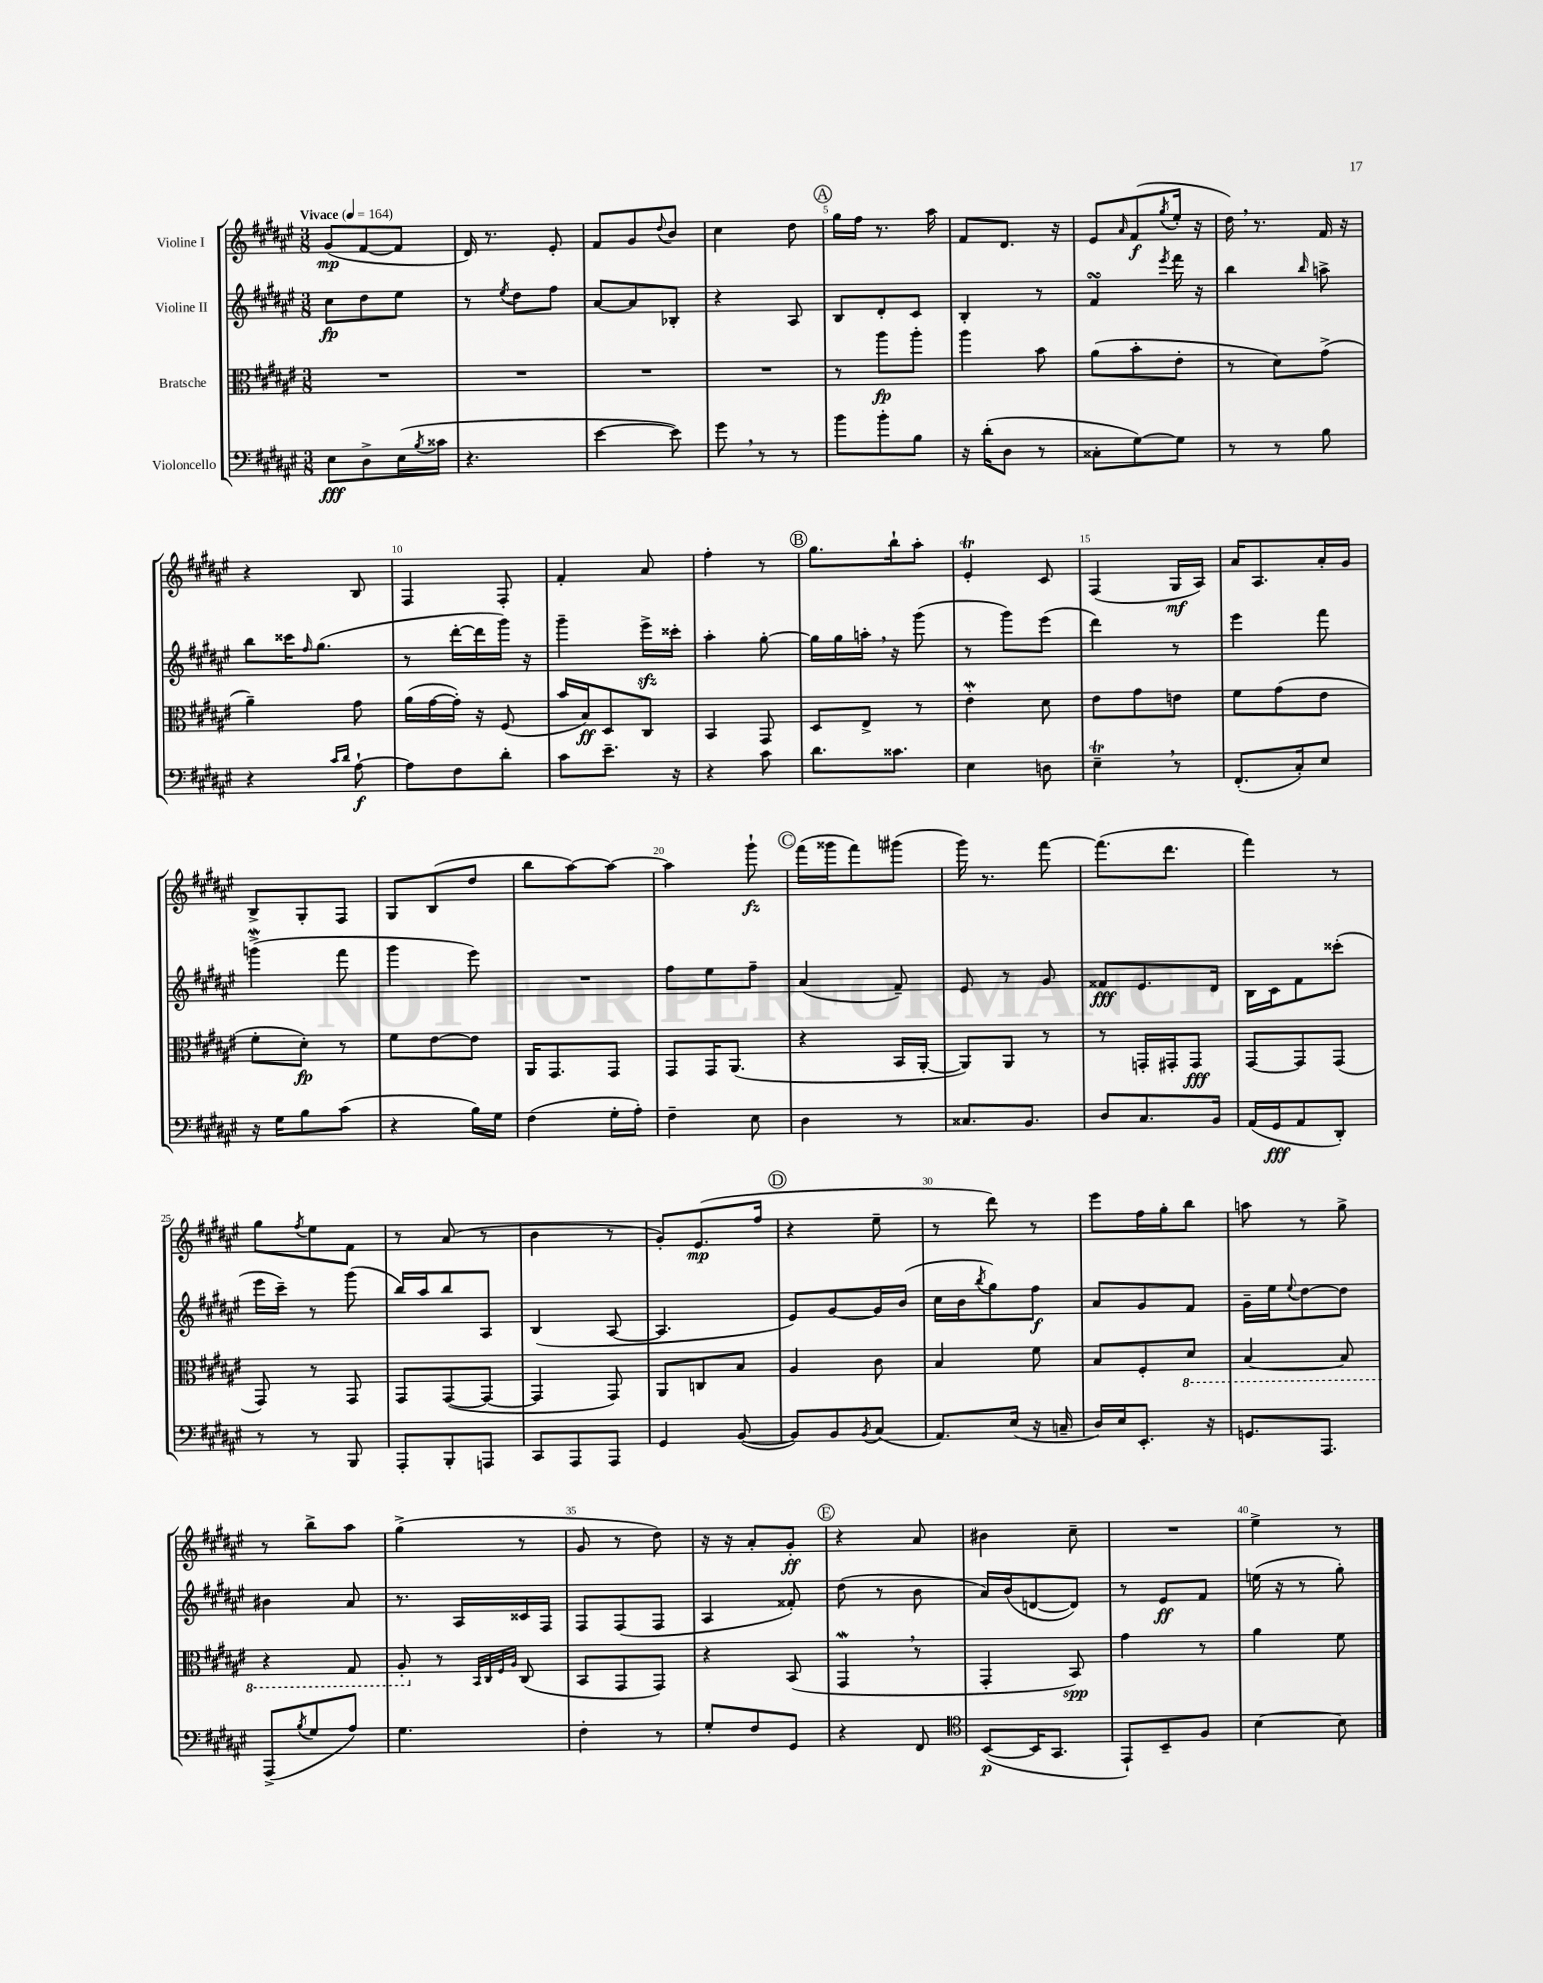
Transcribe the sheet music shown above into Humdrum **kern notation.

**kern	**dynam	**kern	**dynam	**kern	**dynam	**kern	**dynam
*part4	*part4	*part3	*part3	*part2	*part2	*part1	*part1
*staff4	*staff4	*staff3	*staff3	*staff2	*staff2	*staff1	*staff1
*I"Violoncello	*	*I"Bratsche	*	*I"Violine II	*	*I"Violine I	*
*clefF4	*	*clefC3	*	*clefG2	*	*clefG2	*
*k[f#c#g#d#a#e#]	*	*k[f#c#g#d#a#e#]	*	*k[f#c#g#d#a#e#]	*	*k[f#c#g#d#a#e#]	*
*M3/8	*	*M3/8	*	*M3/8	*	*M3/8	*
*MM164	*	*MM164	*	*MM164	*	*MM164	*
=1	=1	=1	=1	=1	=1	=1	=1
!	!	!	!	!	!	!LO:TX:a:B:t=Vivace	!
8E#\L	fff	4.r	.	8cc#\L	fp	(8g#/L	mp
8D#^\	.	.	.	8dd#\	.	[8f#/	.
(16E#\L	.	.	.	8ee#\J	.	8f#/J]	.
8qB/	.	.	.	.	.	.	.
16c##X\JJ	.	.	.	.	.	.	.
=2	=2	=2	=2	=2	=2	=2	=2
4.r	.	4.r	.	8r	.	16d#/)	.
.	.	.	.	.	.	8.r	.
.	.	.	.	8qee#/	.	.	.
.	.	.	.	8dd#\L	.	.	.
.	.	.	.	8ff#\J	.	8e#'/	.
=3	=3	=3	=3	=3	=3	=3	=3
[4e#\	.	4.r	.	[8a#/L	.	8f#/L	.
.	.	.	.	8a#/]	.	8g#/	.
.	.	.	.	.	.	8qqdd#/	.
8e#\])	.	.	.	8B-X'/J	.	8b/J	.
=4	=4	=4	=4	=4	=4	=4	=4
8g#,\	.	4.r	.	4r	.	4cc#\	.
8r	.	.	.	.	.	.	.
8r	.	.	.	8A#/	.	8dd#\	.
!!LO:REH:place=s1:t=A
=5	=5	=5	=5	=5	=5	=5	=5
8b\L	.	8r	.	8B/L	.	16gg#\LL	.
.	.	.	.	.	.	16ff#\JJ	.
8b'\	.	8aa#\L	fp	8d#'/	.	8.r	.
8B\J	.	8aa#'\J	.	8c#/J	.	.	.
.	.	.	.	.	.	16aa#\	.
=6	=6	=6	=6	=6	=6	=6	=6
16r	.	4aa#\	.	4B'/	.	8f#/L	.
(16d#'\KL	.	.	.	.	.	.	.
8D#\J	.	.	.	.	.	8.d#/J	.
8r	.	8b\	.	8r	.	.	.
.	.	.	.	.	.	16r	.
=7	=7	=7	=7	=7	=7	=7	=7
8C##X'\L	.	(8a#\L	.	4f#sSSs/	.	8e#/L	.
.	.	.	.	.	.	16qqa#/	.
[8G#\)	.	8b'\	.	.	.	(8f#/	f
.	.	.	.	8qeee#/	.	8qgg#/	.
8G#\J]	.	8e#'\J	.	16fff#\	.	16ee#'/Jk	.
.	.	.	.	16r	.	16r	.
=8	=8	=8	=8	=8	=8	=8	=8
8r	.	8r	.	4bb\	.	16dd#,\)	.
.	.	.	.	.	.	8.r	.
8r	.	8d#\L)	.	.	.	.	.
.	.	.	.	16qqbb/	.	.	.
8B\	.	(8g#^\J	.	8aan^\	.	16f#/	.
.	.	.	.	.	.	16r	.
!!LO:LB:g=z
=9	=9	=9	=9	=9	=9	=9	=9
4r	.	4a#~\)	.	8bb\L	.	4r	.
.	.	.	.	16ccc##X\K	.	.	.
.	.	.	.	16qqff#/	.	.	.
.	.	.	.	(8.gg#\J	.	.	.
16qqc#/LL	.	.	.	.	.	.	.
16qqd#/JJ	.	.	.	.	.	.	.
[8A#`\	f	8g#\	.	.	.	8B/	.
=10	=10	=10	=10	=10	=10	=10	=10
8A#\L]	.	(16a#\LL	.	8r	.	4F#/	.
.	.	[16g#\	.	.	.	.	.
8F#\	.	16g#'\JJ])	.	[16ddd#'\LL	.	.	.
.	.	16r	.	16ddd#\]	.	.	.
8d#'\J	.	(8F#/	.	16ggg#\JJ)	.	8F#'/	.
.	.	.	.	16r	.	.	.
=11	=11	=11	=11	=11	=11	=11	=11
8c#\L	.	16b/LL	.	4ggg#~\	.	4f#'/	.
.	.	16B/J)	ff	.	.	.	.
8.e#~\J	.	8D#/	.	.	.	.	.
.	.	8C#/J	.	16eee#zz^\LL	.	8a#/	.
16r	.	.	.	16ccc##X'\JJ	.	.	.
=12	=12	=12	=12	=12	=12	=12	=12
4r	.	4BB/	.	4aa#'\	.	4ff#'\	.
8c#\	.	8GG#/	.	[8gg#'\	.	8r	.
!!LO:REH:place=s1:t=B
=13	=13	=13	=13	=13	=13	=13	=13
8.d#\L	.	8D#/L	.	16gg#\LL]	.	8.gg#\L	.
.	.	.	.	16gg#\	.	.	.
.	.	8E#^/J	.	16aan',\JJ	.	.	.
8.c##X\J	.	.	.	16r	.	16bb`\k	.
.	.	8r	.	(8ggg#\	.	8aa#'\J	.
=14	=14	=14	=14	=14	=14	=14	=14
4E#\	.	4e#W'\	.	8r	.	4e#t'/	.
.	.	.	.	8ggg#\L)	.	.	.
8Dn\	.	8d#\	.	(8eee#\J	.	8c#/	.
=15	=15	=15	=15	=15	=15	=15	=15
4E#t~,\	.	8e#\L	.	4ddd#\)	.	(4F#/	.
.	.	8g#\	.	.	.	.	.
8r	.	8en\J	.	8r	.	16G#/LL	mf
.	.	.	.	.	.	16A#/JJ)	.
=16	=16	=16	=16	=16	=16	=16	=16
(8.FF#'/L	.	8f#\L	.	4eee#\	.	16a#/KL	.
.	.	.	.	.	.	8.A#/	.
.	.	(8g#\	.	.	.	.	.
16C#'/k)	.	.	.	.	.	.	.
8E#/J	.	8e#\J	.	8fff#\	.	16a#'/L	.
.	.	.	.	.	.	16g#/JJ	.
!!LO:LB:g=z
=17	=17	=17	=17	=17	=17	=17	=17
16r	.	8f#'\L	.	(4gggnw^\	.	8B^/L	.
16G#\KL	.	.	.	.	.	.	.
8B\	.	8d#'\J)	fp	.	.	8G#'/	.
(8c#\J	.	8r	.	8fff#\	.	8F#/J	.
=18	=18	=18	=18	=18	=18	=18	=18
4r	.	8f#\L	.	4ggg#\	.	8G#/L	.
.	.	[8e#\	.	.	.	(8B/	.
16B\LL)	.	8e#\J]	.	8eee#\)	.	8dd#/J	.
16G#\JJ	.	.	.	.	.	.	.
=19	=19	=19	=19	=19	=19	=19	=19
(4F#\	.	16AA#/KL	.	4.r	.	8bb\L	.
.	.	8.GG#/	.	.	.	.	.
.	.	.	.	.	.	[8aa#\)	.
16G#'\LL	.	8GG#/J	.	.	.	8aa#\J_	.
16A#'\JJ)	.	.	.	.	.	.	.
=20	=20	=20	=20	=20	=20	=20	=20
4F#~\	.	8GG#/L	.	8ff#\L	.	4aa#\]	.
.	.	16GG#/K	.	8ee#\	.	.	.
.	.	(8.AA#/J	.	.	.	.	.
8E#\	.	.	.	8ff#~\J	.	8ggg#`\	fz
!!LO:REH:place=s1:t=C
=21	=21	=21	=21	=21	=21	=21	=21
4D#\	.	4r	.	(4a#/	.	(16fff#\LL	.
.	.	.	.	.	.	16ggg##X\J	.
.	.	.	.	.	.	8fff#\)	.
8r	.	16BB/LL	.	8f#~/)	.	(8ggg#X\J	.
.	.	[16AA#'/JJ	.	.	.	.	.
=22	=22	=22	=22	=22	=22	=22	=22
8.C##X/L	.	8AA#/L])	.	8e#/	.	16ggg#\)	.
.	.	.	.	.	.	8.r	.
.	.	8AA#/J	.	8r	.	.	.
8.BB/J	.	.	.	.	.	.	.
.	.	8r	.	8g#/	.	[8fff#\	.
=23	=23	=23	=23	=23	=23	=23	=23
8D#/L	.	8r	.	8f##X/L	fff	(8.fff#\L]	.
8.C#/	.	16GGn'/LL	.	8.e#/	.	.	.
.	.	16GG#X'/J	.	.	.	8.ddd#\J	.
.	.	8GG#/J	fff	.	.	.	.
16BB/Jk	.	.	.	16d#/Jk	.	.	.
=24	=24	=24	=24	=24	=24	=24	=24
(16AA#/LL	.	[8GG#/L	.	16B\LL	.	4fff#\)	.
16GG#/J	fff	.	.	16c#\J	.	.	.
8AA#/	.	8GG#/]	.	8f#\	.	.	.
8DD#'/J)	.	(8GG#/J	.	(8ccc##X'\J	.	8r	.
!!LO:LB:g=z
=25	=25	=25	=25	=25	=25	=25	=25
8r	.	8GG#/)	.	16eee#\LL	.	8gg#\L	.
.	.	.	.	16ccc#~\JJ)	.	.	.
.	.	.	.	.	.	8qff#/	.
8r	.	8r	.	8r	.	8ee#\	.
8BBB/	.	8GG#/	.	(8ggg#\	.	8f#\J	.
=26	=26	=26	=26	=26	=26	=26	=26
8AAA#'/L	.	8GG#/L	.	16bb/LL)	.	8r	.
.	.	.	.	16aa#/J	.	.	.
8BBB'/	.	([8GG#/	.	8bb/	.	(8a#/	.
8AAAn/J	.	8GG#/J_	.	8A#/J	.	8r	.
=27	=27	=27	=27	=27	=27	=27	=27
8CC#/L	.	4GG#/]	.	(4B/	.	4b\	.
8AAA#/	.	.	.	.	.	.	.
8AAA#/J	.	8GG#/)	.	[8A#/	.	8r	.
=28	=28	=28	=28	=28	=28	=28	=28
4GG#/	.	8AA#/L	.	4.A#/]	.	8g#'/L)	.
.	.	8Cn/	.	.	.	(8.e#/	mp
([8BB/	.	8B/J	.	.	.	.	.
.	.	.	.	.	.	16ff#/Jk	.
!!LO:REH:place=s1:t=D
=29	=29	=29	=29	=29	=29	=29	=29
8BB/L])	.	4A#/	.	8e#/L)	.	4r	.
8BB/	.	.	.	[8g#/	.	.	.
8qBB/	.	.	.	.	.	.	.
(8C#/J	.	8c#\	.	16g#/L]	.	8ee#~\	.
.	.	.	.	(16b/JJ	.	.	.
=30	=30	=30	=30	=30	=30	=30	=30
8.AA#/L)	.	4B/	.	16cc#\LL	.	8r	.
.	.	.	.	16b\J	.	.	.
.	.	.	.	8qbb/	.	.	.
.	.	.	.	8gg#\)	.	8ddd#\)	.
(16E#/Jk	.	.	.	.	.	.	.
16r	.	8f#\	.	8ff#\J	f	8r	.
16Cn~/	.	.	.	.	.	.	.
=31	=31	=31	=31	=31	=31	=31	=31
16D#/LL)	.	8B/L	.	8a#/L	.	8eee#\L	.
16E#/J	.	.	.	.	.	.	.
8.EE#'/J	.	8F#'/	.	8g#/	.	16ff#\L	.
.	.	.	.	.	.	16gg#'\J	.
*	*	*8ba	*	*	*	*	*
.	.	8D#/J	.	8f#/J	.	8bb\J	.
16r	.	.	.	.	.	.	.
=32	=32	=32	=32	=32	=32	=32	=32
8.GGn/L	.	[4BB/	.	16g#~\LL	.	8aan\	.
.	.	.	.	16ee#\J	.	.	.
.	.	.	.	8qqee#/	.	.	.
.	.	.	.	[8dd#\	.	8r	.
8.AAA#/J	.	.	.	.	.	.	.
.	.	8BB/]	.	8dd#\J]	.	8gg#^\	.
!!LO:LB:g=z
=33	=33	=33	=33	=33	=33	=33	=33
(8AAA#^/L	.	4r	.	4b#X\	.	8r	.
8qB/	.	.	.	.	.	.	.
8G#/	.	.	.	.	.	8bb^\L	.
8A#/J)	.	8GG#/	.	8a#/	.	8aa#\J	.
=34	=34	=34	=34	=34	=34	=34	=34
4.G#\	.	8AA#'/	.	8.r	.	(4gg#^\	.
*	*	*X8ba	*	*	*	*	*
.	.	8r	.	.	.	.	.
.	.	.	.	16A#/LL	.	.	.
.	.	32qqBB/LLL	.	.	.	.	.
.	.	32qqC#/	.	.	.	.	.
.	.	32qqF#/	.	.	.	.	.
.	.	32qqA#/JJJ	.	.	.	.	.
.	.	(8C#/	.	16c##X/	.	8r	.
.	.	.	.	16F#/JJ	.	.	.
=35	=35	=35	=35	=35	=35	=35	=35
4F#'\	.	8BB/L	.	8F#/L	.	8g#/	.
.	.	8GG#/	.	(8F#/	.	8r	.
8r	.	8GG#/J)	.	8F#/J	.	8dd#\)	.
=36	=36	=36	=36	=36	=36	=36	=36
8G#'/L	.	4r	.	4A#/	.	16r	.
.	.	.	.	.	.	16r	.
8F#/	.	.	.	.	.	8a#'/L	.
8GG#/J	.	(8BB/	.	8f##X'/)	.	8g#'/J	ff
!!LO:REH:place=s1:t=E
=37	=37	=37	=37	=37	=37	=37	=37
4r	.	4GG#W,/	.	(8dd#\	.	4r	.
.	.	.	.	8r	.	.	.
8FF#/	.	8r	.	8b\	.	8a#/	.
=38	=38	=38	=38	=38	=38	=38	=38
*clefC4	*	*	*	*	*	*	*
([8BB/L	p	4GG#'/	.	16a#/LL)	.	4b#X\	.
.	.	.	.	(16b/J	.	.	.
16BB/K]	.	.	.	[8dn/	.	.	.
8.GG#/J	.	.	.	.	.	.	.
.	.	8BB/)	spp	8d/J])	.	8cc#~\	.
=39	=39	=39	=39	=39	=39	=39	=39
8EE#`/L)	.	4g#\	.	8r	.	4.r	.
8BB~/	.	.	.	8e#/L	ff	.	.
8F#/J	.	8r	.	8f#/J	.	.	.
=40	=40	=40	=40	=40	=40	=40	=40
[4B\	.	4a#\	.	(16een\	.	4ee#^\	.
.	.	.	.	16r	.	.	.
.	.	.	.	8r	.	.	.
8B\]	.	8f#\	.	8gg#'\)	.	8r	.
==	==	==	==	==	==	==	==
*-	*-	*-	*-	*-	*-	*-	*-
